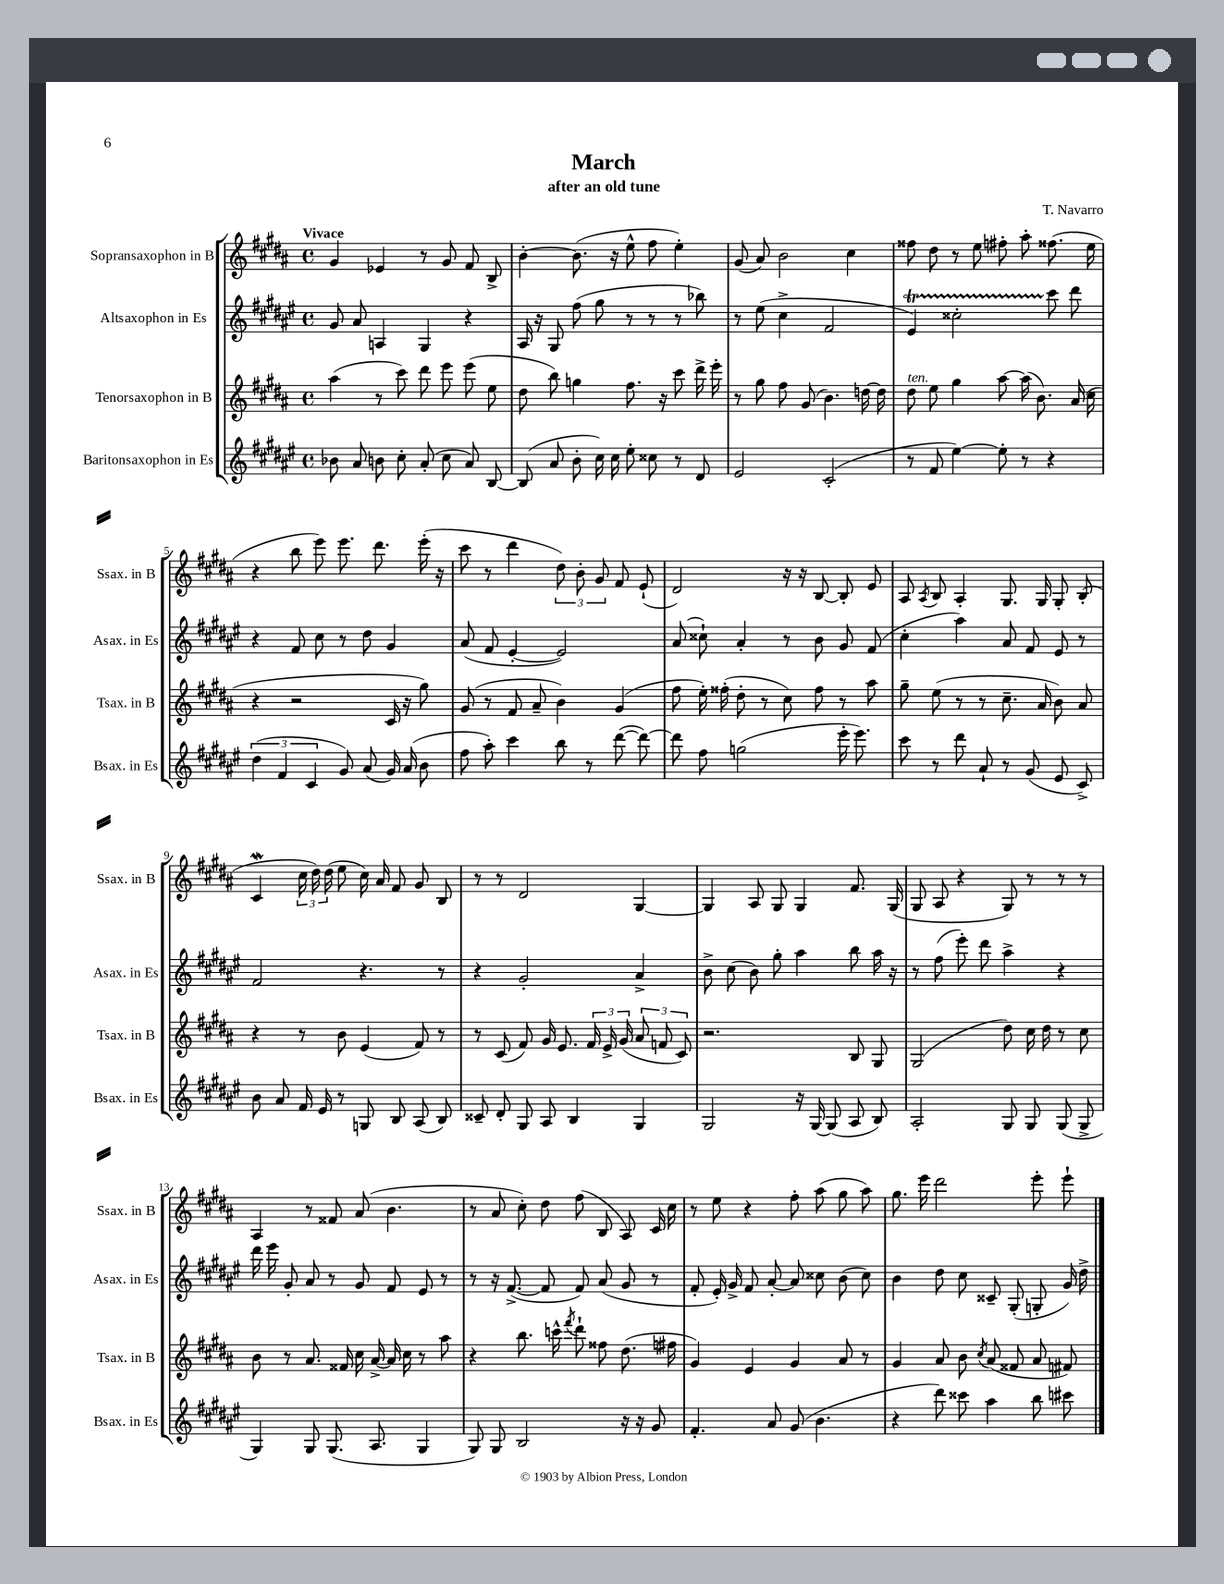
\header { title = "March" composer = "T. Navarro" subtitle = "after an old tune" }
<<
\new StaffGroup <<
\new Staff = "s0" \with { instrumentName = "Sopransaxophon in B" shortInstrumentName = "Ssax. in B" } {
    \clef treble \key b \major \defaultTimeSignature \time 4/4 \tempo "Vivace"
    \autoBeamOff gis'4 ees'4 r8 gis'8 fis'8 b8-> |
    b'4~-. b'8.( r16 e''8-^ fis''8 e''4-.) |
    gis'8( ais'8) b'2 cis''4 |
    fisis''8 dis''8 r8 e''8 fis''8-. ais''8-. fisis''8.( e''16 |
    r4 b''8 e'''8) e'''8. dis'''8. e'''16-.( r16 |
    cis'''8 r8 dis'''4 \tuplet 3/2 { dis''8) b'8-. gis'8 } fis'8 e'8-!( |
    dis'2) r16 r16 b8~ b8-. e'8 |
    ais8 \acciaccatura { ais8 } b8 ais4-. gis8. gis16 gis8-. b8-.( |
    cis'4\mordent \tuplet 3/2 { cis''16 dis''16) dis''16( } e''8 cis''16) ais'16 fis'8 gis'8 b8 |
    r8 r8 dis'2 gis4~ |
    gis4 ais8 gis8 gis4 fis'8. gis16( |
    gis8 ais8 r4 gis8) r8 r8 r8 |
    ais4 r8 fisis'8 ais'8( b'4. |
    r8 ais'8 cis''8-.) dis''8 fis''8( b8 ais8) cis'16 cis''16 |
    r8 e''8 r4 fis''8-. ais''8( gis''8 ais''8) |
    gis''8. e'''16 dis'''2 e'''8-. e'''8-! \bar "|." |
}
\new Staff = "s1" \with { instrumentName = "Altsaxophon in Es" shortInstrumentName = "Asax. in Es" } {
    \clef treble \key fis \major \defaultTimeSignature \time 4/4
    \autoBeamOff gis'8 ais'8 a4 gis4 r4 |
    ais16 r16 gis8 fis''8( gis''8 r8 r8 r8 bes''8) |
    r8 eis''8( cis''4-> fis'2 |
    eis'4\startTrillSpan) cisis''2-. cis'''8\stopTrillSpan dis'''8 |
    r4 fis'8 cis''8 r8 dis''8 gis'4 |
    ais'8( fis'8 eis'4~-. eis'2) |
    ais'8( cisis''8-!) ais'4-. r8 b'8 gis'8 fis'8( |
    cis''4-. ais''4) ais'8 fis'8 eis'8 r8 |
    fis'2 r4. r8 |
    r4 gis'2-. ais'4-> |
    b'8-> cis''8( b'8) gis''8-. ais''4 b''8 ais''16 r16 |
    r8 fis''8( eis'''8-.) dis'''8 ais''4-> r4 |
    dis'''16 eis'''16 gis'8-. ais'8 r8 gis'8 fis'8 eis'8 r8 |
    r8 r16 fis'8.~->( fis'8 fis'8) ais'8( gis'8 r8 |
    fis'8-. eis'16-.) gis'16-> fis'8 ais'8~-. ais'8 cisis''8 b'8( cisis''8) |
    b'4 dis''8 cis''8 cisis'8-- gis8-.( g8-. gis'16) dis''16-> \bar "|." |
}
\new Staff = "s2" \with { instrumentName = "Tenorsaxophon in B" shortInstrumentName = "Tsax. in B" } {
    \clef treble \key b \major \defaultTimeSignature \time 4/4
    \autoBeamOff ais''4( r8 cis'''8) dis'''8 e'''8 e'''8( e''8 |
    dis''8 b''8) g''4 fis''8. r16 cis'''8 dis'''16-> e'''16-. |
    r8 gis''8 fis''8 gis'8( b'4.) d''16~ d''16 |
    dis''8^\markup { \italic "ten." } e''8 gis''4 ais''8~ ais''16( b'8.) ais'16( cis''16 |
    r4 r2 cis'16 r16 gis''8) |
    gis'8( r8 fis'8 ais'8-- b'4) gis'4( |
    fis''8 e''16-.) fisis''16-.( dis''8-. r8 cis''8) fisis''8 r8 ais''8 |
    gis''8-- e''8( r8 r8 cis''8.-- ais'16 b'8) ais'8 |
    r4 r8 b'8 e'4( fis'8) r8 |
    r8 cis'8( fis'8) gis'16 e'8. \tuplet 3/2 { fis'16 e'16-> gis'16( } \tuplet 3/2 { ais'8 f'8 cis'8) } |
    r2. b8 gis8 |
    gis2( dis''8) cis''16 dis''16 r8 cis''8 |
    b'8 r8 ais'8. fisis'16 cis''16 ais'16~-> ais'16 cis''16 r8 ais''8 |
    r4 b''8. c'''16-^ \acciaccatura { fis'''8 } dis'''8-! fisis''8 dis''8.( fis''16 |
    gis'4) e'4 gis'4 ais'8 r8 |
    gis'4 ais'8 b'8 \acciaccatura { cis''8 } ais'8( fisis'8 ais'8 fis'8) \bar "|." |
}
\new Staff = "s3" \with { instrumentName = "Baritonsaxophon in Es" shortInstrumentName = "Bsax. in Es" } {
    \clef treble \key fis \major \defaultTimeSignature \time 4/4
    \autoBeamOff bes'8 ais'8 b'8 cis''8-. ais'8-.( cis''8 ais'8) b8~ |
    b8( ais'8 b'8-. cis''16) cis''16 eis''8-. cisis''8 r8 dis'8 |
    eis'2 cis'2-.( |
    r8 fis'8 eis''4~) eis''8-. r8 r4 |
    \tuplet 3/2 { dis''4( fis'4 cis'4 } gis'8) ais'8( gis'16) ais'16( b'8 |
    fis''8 ais''8-.) cis'''4 b''8 r8 dis'''8~( dis'''8~) |
    dis'''8 fis''8 g''2( eis'''16-. eis'''8.) |
    cis'''8 r8 dis'''8 ais'8-! r8 gis'8( eis'8 cis'8->) |
    b'8 ais'8 fis'16 eis'16 r8 g8 b8 ais8( b8) |
    cisis'8-- dis'8-. gis8 ais8 b4 gis4 |
    gis2 r16 gis16~ gis8( ais8 b8) |
    ais2-. gis8 gis8 gis8( gis8-> |
    gis4) gis8 gis8.( ais8. gis4 |
    gis8) gis8 b2 r16 r16 gis'8 |
    fis'4.-. ais'8 gis'8( b'4. |
    r4 dis'''8) cisis'''8 ais''4 b''8 cis'''8 \bar "|." |
}
>>
>>
